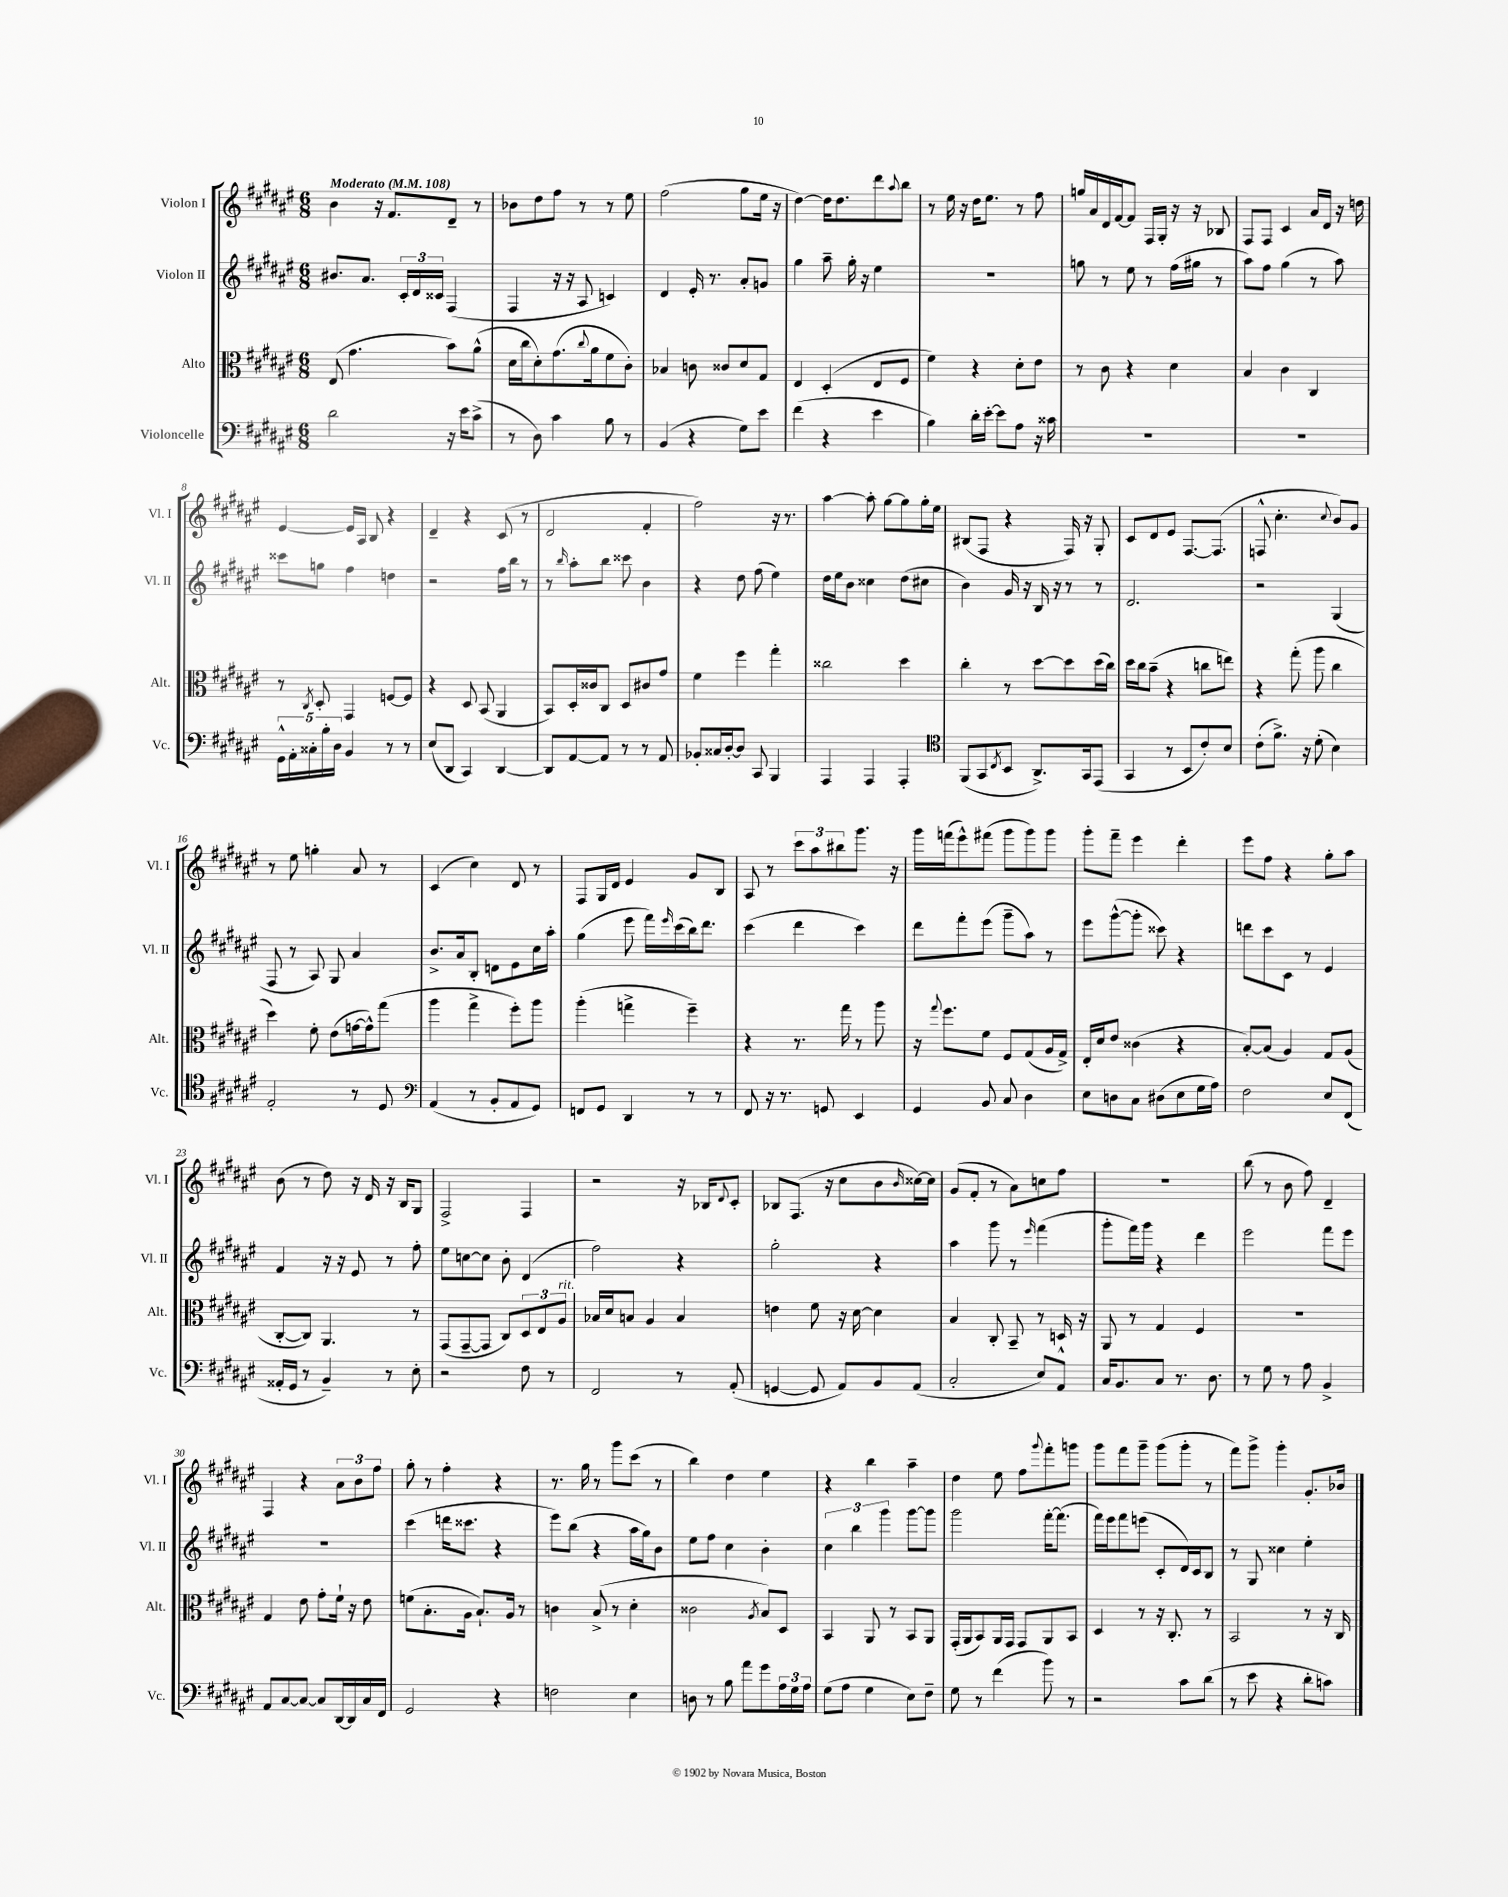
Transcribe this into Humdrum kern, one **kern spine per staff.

**kern	**kern	**kern	**kern
*part4	*part3	*part2	*part1
*staff4	*staff3	*staff2	*staff1
*I"Violoncelle	*I"Alto	*I"Violon II	*I"Violon I
*I'Vc.	*I'Alt.	*I'Vl. II	*I'Vl. I
*clefF4	*clefC3	*clefG2	*clefG2
*k[f#c#g#d#a#e#]	*k[f#c#g#d#a#e#]	*k[f#c#g#d#a#e#]	*k[f#c#g#d#a#e#]
*M6/8	*M6/8	*M6/8	*M6/8
*MM108	*MM108	*MM108	*MM108
=1	=1	=1	=1
!	!	!	!LO:TX:a:B:t=Moderato
2d#\	(8E#/	8.b#X/L	4b\
.	4.g#\	.	.
.	.	8.a#/J	.
.	.	.	16r
.	.	.	8.f#/L
.	.	24c#'/LL	.
.	.	24d#/	.
.	.	24c##X/JJ	.
16r	8b\L)	(4F#/	8d#~/J
16e#\KL	.	.	.
(8c#^\J	(8a#^^\J	.	8r
=2	=2	=2	=2
8r	16d#\LL	4F#/	8b-X\L
.	16cc#\J	.	.
8D#\)	8d#'\)	.	8dd#\
4c#\	(8.g#\	16r	8ff#\J
.	.	16r	.
.	.	8A#/	8r
.	8qqcc#/	.	.
.	16a#\k	.	.
8B\	8f#\	4cn/)	8r
8r	8c#'\J)	.	8ee#\
=3	=3	=3	=3
(4BB/	4B-X/	4d#/	(2ff#\
4r	8cn\	16e#'/	.
.	.	8.r	.
.	8c##X/L	.	.
8G#\L)	8d#/	8a#'/L	8gg#\L
8e#\J	8G#/J	8gn/J	16ee#\Jk
.	.	.	16r
=4	=4	=4	=4
(4f#\	4E#/	4gg#\	[4dd#\)
4r	(4D#'/	8aa#~\	16dd#\KL]
.	.	.	8.dd#\
.	.	16gg#'\	.
.	.	16r	.
4e#\	8E#/L	4ee#\	8ddd#\
.	.	.	8qqaa#/
.	8F#/J	.	8bb\J
=5	=5	=5	=5
4B\)	4f#\)	2.r	8r
.	.	.	16ee#\
.	.	.	16r
16d#'\LL	4r	.	16dd#\KL
[16e#'\JJ	.	.	8.ee#\J
8e#\L]	.	.	.
8A#\J	8d#'\L	.	8r
16r	8e#\J	.	8ff#\
16c##X\	.	.	.
=6	=6	=6	=6
2.r	8r	8ggn\	16ggn/LL
.	.	.	16a#/
.	8c#\	8r	16d#/
.	.	.	[16f#/J
.	4r	8ee#\	8f#/J]
.	.	8r	16F#/LL
.	.	.	16G#'/JJ
.	4d#\	(16ff#\LL	16r
.	.	16gg#X\JJ	16r
.	.	8r	8B-X/
=7	=7	=7	=7
2.r	4B/	8aa#\L)	8F#/L
.	.	8ff#\J	8F#/J
.	4c#\	(4gg#\	4c#/
.	4C#/	8r	16a#/LL
.	.	.	16d#/JJ
.	.	8aa#\)	16r
.	.	.	16ddn\
!!LO:LB:g=z
=8	=8	=8	=8
20GG#^^\LL	8r	8ccc##X\L	[4e#/
20AA#'\	.	.	.
20C##X'\	.	.	.
.	8qC#/	.	.
.	8D#'/	8ggn\J	.
20B'\	.	.	.
20D#\JJ	.	.	.
4BB/	4GG#/	4ff#\	16e#/LL]
.	.	.	16A#/JJ
.	.	.	8B/
8r	[8Fn/L	4ddn\	4r
8r	8F/J]	.	.
=9	=9	=9	=9
(8E#/L	4r	2r	4d#~/
8DD#/J	.	.	.
4CC#/)	8D#/	.	4r
.	(8BB/	.	.
[4DD#/	4AA#/	16ff#\LL	(8c#/
.	.	16bb\JJ	.
.	.	8r	8r
=10	=10	=10	=10
8DD#/L]	8BB/L)	8r	2d#/
.	.	16qqbb/	.
[8AA#/	16D#'/L	8aa#'\L	.
.	16c##X/J	.	.
8AA#/J]	8C#/J	8bb\J	.
8r	8D#/L	8ccc##X\	.
8r	8c#X/	4b\	4f#'/
8AA#/	8g#/J	.	.
=11	=11	=11	=11
8BB-X'/L	4f#\	4r	2ff#\)
16C##X/L	.	.	.
[16D#'/J	.	.	.
8D#/J]	4ff#\	8dd#\	.
8CC#/	.	(8ff#\	.
4BBB/	4gg#'\	4ee#\)	16r
.	.	.	8.r
=12	=12	=12	=12
4AAA#/	2cc##X\	16dd#\LL	[4aa#\
.	.	16ee#\J	.
.	.	8b\J	.
4AAA#/	.	4cc##X\	8aa#'\]
.	.	.	[8gg#\L
4AAA#'/	4dd#\	(8dd#\L	8gg#\]
.	.	8cc#X\J	16gg#'\L
.	.	.	16ee#\JJ
=13	=13	=13	=13
*clefC4	*	*	*
(8FF#/L	4cc#'\	4b\)	(8B#X/L
8GG#/	.	.	8F#/J
8qC#/	.	.	.
8BB/J	8r	16g#/	4r
.	.	16r	.
8.AA#^/L)	[8dd#\L	16B/	.
.	.	16r	.
.	8dd#\]	8r	16F#/)
16GG#/k	.	.	16r
(8EE#/J	(16dd#\L	8r	8G#'/
.	16cc#\JJ)	.	.
=14	=14	=14	=14
4GG#/	16dd#\LL	2.d#/	8c#/L
.	16cc#\J	.	.
.	(8b~\J	.	8d#/
8r	4r	.	8e#/J
8BB/L	.	.	[8.F#/L
8c#'/)	8ccn\L	.	.
.	.	.	(8.F#/J]
8B/J	8een\J)	.	.
=15	=15	=15	=15
(8c#'\L	4r	2r	8Fn^^/
8.f#^\J)	.	.	4.cc#'\
.	(8gg#'\	.	.
16r	.	.	.
(8d#'\	8aa#\	.	.
.	.	.	8qqcc#/
4B\)	4cc#\	(4G#/	8b/L)
.	.	.	8g#/J
!!LO:LB:g=z
=16	=16	=16	=16
2E#'/	4dd#\)	8F#/	8r
.	.	8r	8ee#\
.	8f#'\	8A#/)	4ggn'\
.	(8e#\L	8G#/	.
8r	[16gn\L	4a#/	8a#/
.	16g^^\J])	.	.
8D#/	(8gg#\J	.	8r
=17	=17	=17	=17
*clefF4	*	*	*
(4AA#/	4aa#\	8.b^/L	(4c#/
.	.	16a#/k	.
8r	4gg#^\	8B'/J	4cc#\)
8BB'/L	.	8dn\L	.
8AA#/	8ff#'\L)	8e#\	8d#/
8GG#/J)	8aa#\J	16cc#\L	8r
.	.	16aa#'\JJ	.
=18	=18	=18	=18
8FFn/L	(4aa#'\	(4gg#\	8F#/L
8GG#/J	.	.	16G#/L
.	.	.	16d#/JJ
4DD#/	4ggn^\	8eee#\	4e#/
.	.	16fff#\LL)	.
.	.	16qqeee#/	.
.	.	(16ccc#\	.
8r	4ff#~\)	16bb\J)	8g#/L
.	.	8.ddd#\J	.
8r	.	.	8B/J
=19	=19	=19	=19
8FF#/	4r	(4ccc#\	8A#/
16r	.	.	8r
8.r	.	.	.
.	8.r	4ddd#\	12ccc#\L
.	.	.	12aa#\
8GGn/	.	.	.
.	.	.	12bb#X\
.	16gg#\	.	.
4EE#/	8r	4ccc#\)	8.ggg#\J
.	8aa#\	.	.
.	.	.	16r
=20	=20	=20	=20
4GG#/	16r	8ddd#\L	16ggg#\LL
.	8qqgg#/	.	.
.	8.ff#\L	.	(16fffn\J
.	.	8fff#'\	8eee#^^\)
8BB/	8f#\J	(8eee#\J	(8fff#X\J
8C#/	8F#/L	8ggg#~\L	8ggg#\L
4D#\	(8G#/	8aa#\J)	8ggg#\)
.	16A#/L	8r	8ggg#\J
.	16G#^/JJ)	.	.
=21	=21	=21	=21
8E#\L	16E#'/LL	8eee#\L	8ggg#'\L
.	16d#/J	.	.
8Dn\	8e#/J	([8ggg#^^\	8fff#~\J
8C#\J	(4c##X\	8ggg#'\J]	4eee#\
(8D#X\L	.	8ccc##X\)	.
8E#\	4r	4r	4ddd#'\
16G#\L	.	.	.
16A#\JJ)	.	.	.
=22	=22	=22	=22
2F#\	[8B'/L)	8dddn\L	8eee#\L
.	(8B/J]	8ccc#\	8ff#\J
.	4A#/)	8c#\J	4r
.	.	8r	.
8E#/L	8G#/L	4e#/	8gg#'\L
(8FF#/J	(8A#/J	.	8aa#\J
!!LO:LB:g=z
=23	=23	=23	=23
16AA##X'/LL	[8C#'/L	4f#/	(8b\
16GG#/JJ	.	.	.
8r	8C#/J])	.	8r
4BB~/)	4.AA#/	16r	8dd#\)
.	.	16r	.
.	.	8e#/	16r
.	.	.	16d#/
8r	.	8r	16r
.	.	.	16B/KL
8E#'\	8r	8ff#'\	8G#/J
=24	=24	=24	=24
2r	(8GG#/L	8ee#\L	2F#^/
.	[8GG#~/	[8ccn\	.
.	8GG#/J]	8cc\J]	.
.	8C#/L)	8b'\	.
8F#\	12D#/	(4d#/	4F#/
.	12E#/	.	.
8r	.	.	.
!	!LO:TX:a:i:t=rit.	!	!
.	12A#/J	.	.
=25	=25	=25	=25
2FF#/	16B-X/LL	2ff#\)	2r
.	16d#/J	.	.
.	8Bn/J	.	.
.	4A#/	.	.
8r	4B/	4r	16r
.	.	.	16B-X/KL
.	.	.	8qqd#/
(8AA#'/	.	.	8c#'/J
=26	=26	=26	=26
[4GGn/	4en\	2gg#'\	8B-X/L
.	.	.	(8.F#/J
8GG/]	8f#\	.	.
.	.	.	16r
8AA#/L)	16r	.	8cc#\L
.	[16d#\	.	.
8BB/	4d#\]	4r	8b\
.	.	.	16qqb/
(8AA#/J	.	.	[16cc##X\L)
.	.	.	16cc##\JJ]
=27	=27	=27	=27
2C#'/	4B/	4aa#\	(8g#/L
.	.	.	8f#'/J
.	8C#'/	8ggg#\	8r
.	8BB~/	8r	8a#\L)
.	.	16qqeee#/	.
8E#/L)	8r	(4fff#\	8ccn\
8AA#^^/J	16Dn/	.	8ff#\J
.	16r	.	.
=28	=28	=28	=28
16C#/KL	8AA#/	8ggg#'\L	2.r
8.BB/	.	.	.
.	8r	16fff#\L)	.
.	.	16ggg#\JJ	.
8C#/J	4G#/	4r	.
8.r	.	.	.
.	4F#/	4ddd#\	.
8.D#\	.	.	.
=29	=29	=29	=29
8r	2.r	2eee#\	(8bb\
8G#\	.	.	8r
8r	.	.	8b\
8A#\	.	.	8ff#\)
4BB^/	.	8fff#\L	4d#~/
.	.	8eee#\J	.
!!LO:LB:g=z
=30	=30	=30	=30
8AA#/L	4G#/	2.r	4F#/
[8C#/	.	.	.
8C#/J_	8e#\	.	4r
8C#/L]	8g#'\L	.	.
[16DD#/L	16f#`\Jk	.	12a#\L
16DD#/]	16r	.	.
.	.	.	12b\
16C#/	8e#\	.	.
.	.	.	12ff#\J
16FF#/JJ	.	.	.
=31	=31	=31	=31
2GG#/	(8fn\L	(4ccc#\	8gg#'\
.	8.B'\	.	8r
.	.	16dddn\KL	4ff#'\
.	16A#\Jk	8.ccc##X\J	.
.	8.B`/L)	.	.
4r	.	4r	4r
.	16A#/Jk	.	.
.	8r	.	.
=32	=32	=32	=32
2Fn\	4cn\	8eee#\L)	8.r
.	.	(8bb\J	.
.	.	.	16gg#\
.	(8B^/	4r	8r
.	8r	.	8ggg#\L
4E#\	4d#'\	16aa#\LL	(8ccc#\J
.	.	16gg#\J)	.
.	.	8b\J	8r
=33	=33	=33	=33
8Dn\	2c##X\	8ee#\L	4bb\)
8r	.	8ff#\J	.
8B\	.	4cc#\	4dd#\
8a#\L	.	.	.
.	8qA#/	.	.
8g#\	8B/L)	4b'\	4ee#\
24A#\L	8D#/J	.	.
24G#\	.	.	.
24A#\JJ	.	.	.
=34	=34	=34	=34
(8G#\L	4BB/	6cc#\	4r
8A#\J	.	.	.
.	.	6bb\	.
4G#\	8AA#/	.	4bb\
.	.	6ggg#\	.
.	8r	.	.
8E#\L)	8BB/L	[8ggg#\L	4aa#~\
8F#~\J	8AA#/J	8ggg#\J]	.
=35	=35	=35	=35
8G#\	(16GG#'/LL	2ggg#\	4dd#\
.	16AA#/J	.	.
8r	8BB/)	.	.
(4f#\	16AA#/L	.	8ee#\
.	16GG#/JJ	.	.
.	8GG#/L	.	8ff#\L
.	.	.	8qqggg#/
8b\)	8AA#/	[16fff#'\KL	8fff#'\
.	.	(8.fff#\J]	.
8r	8BB/J	.	8gggn\J
=36	=36	=36	=36
2r	4D#/	16fff#\LL)	8ggg#\L
.	.	16eee#\J	.
.	.	8fff#\	8fff#\
.	8r	(8eeen\J	8ggg#~\J
.	16r	8c#'/L	(8ggg#\L
.	8.C#'/	.	.
8c#\L	.	16d#/L)	8ggg#'\J
.	.	16c#/J	.
(8d#\J	8r	8B/J	8r
=37	=37	=37	=37
8r	2BB/	8r	8fff#\L)
8e#\	.	8G#/	8ggg#^\J
4r	.	4cc##X\	4ggg#'\
8d#'\L	8r	4ee#'\	8.g#'/L
8cn\J)	16r	.	.
.	16C#/	.	16b-X/Jk
==	==	==	==
*-	*-	*-	*-
